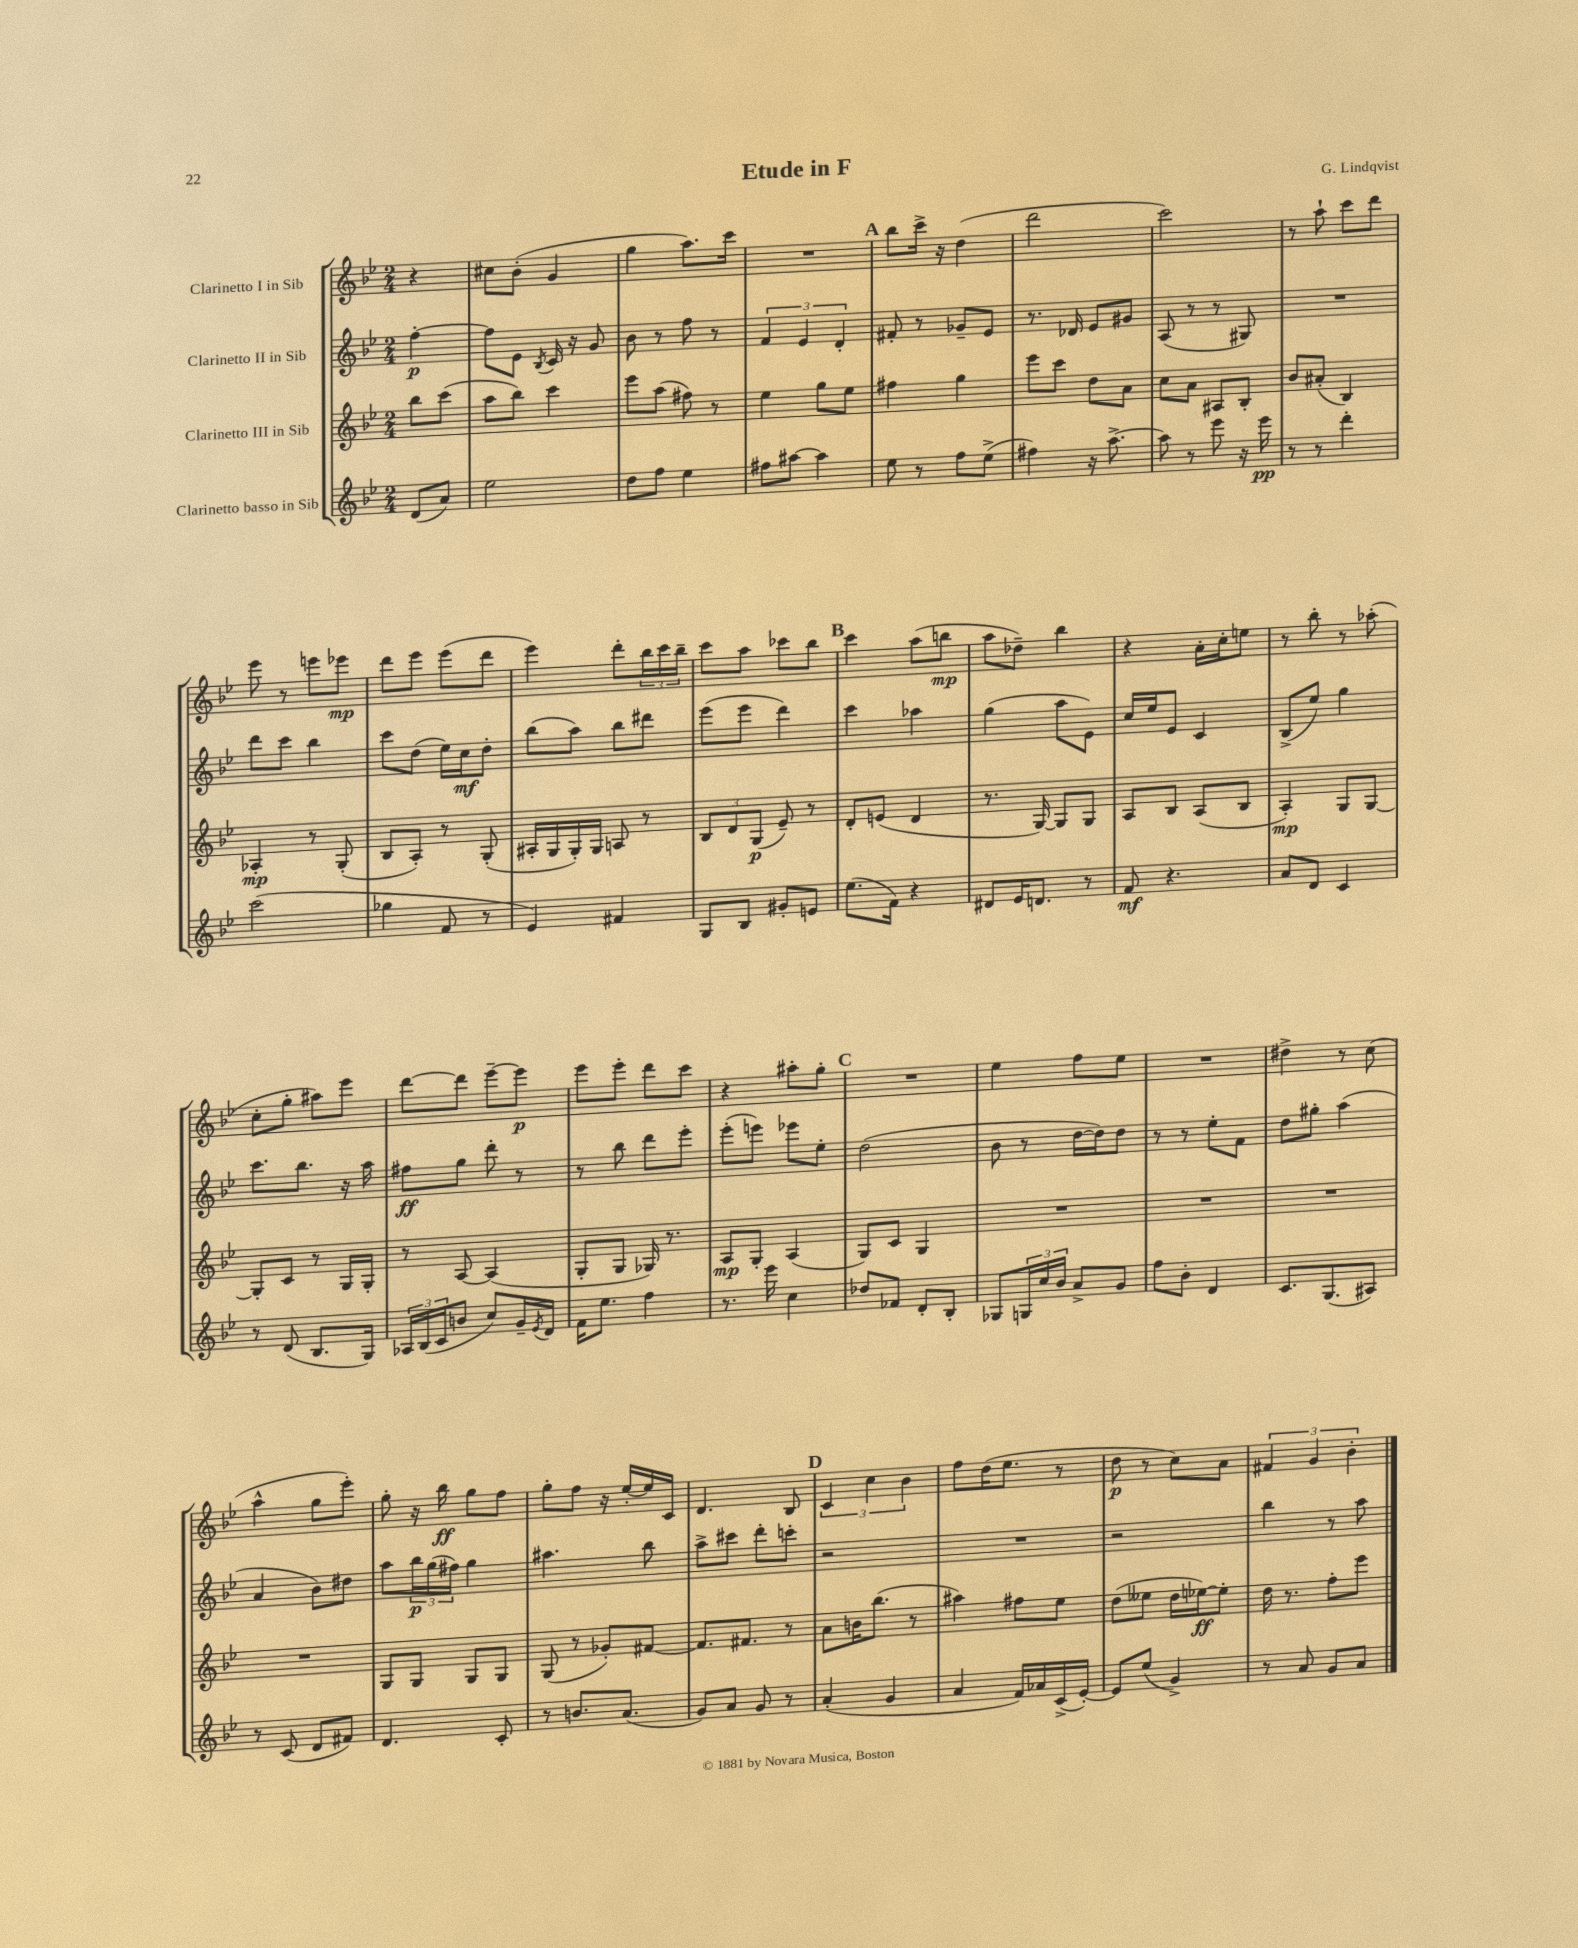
\header { title = "Etude in F" composer = "G. Lindqvist" }
<<
\new StaffGroup <<
\new Staff = "s0" \with { instrumentName = "Clarinetto I in Sib" } {
    \clef treble \key bes \major \numericTimeSignature \time 2/4 \partial 4
    r4 |
    cis''8 bes'8-.( g'4 |
    g''4 a''8.) c'''16 |
    R2 |
    \mark \markup { \bold "A" } bes''8 c'''16-> r16 d''4( |
    d'''2 |
    c'''2) |
    r8 a''8-! c'''8 d'''8 |
    ees'''8 r8 e'''8 ees'''8\mp |
    d'''8 ees'''8 ees'''8( d'''8 |
    ees'''4) d'''8-. \tuplet 3/2 { bes''16 c'''16 bes''16-- } |
    c'''8 a''8 ces'''8 bes''8 |
    \mark \markup { \bold "B" } c'''4 a''8( b''8\mp |
    a''8 des''8--) bes''4 |
    r4 a'16-. c''16-. e''8 |
    r8 bes''8-. r8 aes''8-.( |
    c''8-. g''8-. ais''8) ees'''8 |
    d'''8~ d'''8 ees'''8~-- ees'''8\p |
    ees'''8 ees'''8-. d'''8 c'''8 |
    r4 ais''8-. g''8-. |
    \mark \markup { \bold "C" } R2 |
    ees''4 f''8 ees''8 |
    R2 |
    dis''4-> r8 c''8( |
    a''4-^ g''8 ees'''8-.) |
    g''8-. r16 bes''16\ff g''8 f''8 |
    g''8-. f''8 r16 ees''16~-. ees''16 c'16 |
    d'4. bes8 |
    \mark \markup { \bold "D" } \tuplet 3/2 { c'4 c''4 bes'4 } |
    f''8 d''16( ees''8. r8 |
    d''8\p r8 c''8) a'8 |
    \tuplet 3/2 { fis'4 g'4 bes'4-. } \bar "|." |
}
\new Staff = "s1" \with { instrumentName = "Clarinetto II in Sib" } {
    \clef treble \key bes \major \numericTimeSignature \time 2/4 \partial 4
    f''4~-.\p |
    f''8 ees'8 \acciaccatura { bes8 } c'16 r16 g'8 |
    bes'8 r8 f''8 r8 |
    \tuplet 3/2 { f'4 ees'4 d'4-. } |
    \mark \markup { \bold "A" } fis'8-. r8 ges'8-- ees'8 |
    r8. des'16 ees'8 gis'8 |
    a8( r8 r8 gis8) |
    R2 |
    d'''8 c'''8 bes''4 |
    c'''8 d''8( ees''16) c''16\mf d''8-. |
    bes''8( a''8) bes''8 dis'''8 |
    ees'''8( ees'''8 d'''4) |
    \mark \markup { \bold "B" } c'''4 aes''4 |
    g''4( a''8 ees'8) |
    c''16 ees''16 ees'8 c'4 |
    bes8->( ees''8) g''4 |
    c'''8. bes''8. r16 a''16 |
    fis''8\ff g''8 d'''8-. r8 |
    r8 bes''8 d'''8 ees'''8-. |
    ees'''8-.( e'''8) ees'''8 ees''8-. |
    \mark \markup { \bold "C" } d''2( |
    bes'8 r8 d''16~ d''16) d''8 |
    r8 r8 ees''8-. f'8 |
    d''8 gis''8-. a''4( |
    a'4 bes'8) dis''8 |
    a''8 \tuplet 3/2 { bes''16\p g''16( fis''16) } g''4 |
    ais''4. bes''8 |
    a''8-> cis'''8 d'''8-. c'''8-. |
    \mark \markup { \bold "D" } r2 |
    R2 |
    r2 |
    bes''4 r8 a''8 \bar "|." |
}
\new Staff = "s2" \with { instrumentName = "Clarinetto III in Sib" } {
    \clef treble \key bes \major \numericTimeSignature \time 2/4 \partial 4
    bes''8 c'''8( |
    a''8 bes''8) c'''4 |
    ees'''8 a''8( fis''8) r8 |
    ees''4 g''8 ees''8 |
    \mark \markup { \bold "A" } fis''4 g''4 |
    ees'''8 c'''8 d''8 a'8 |
    c''8 a'8 ais8 bes8-. |
    bes'8 ais'8-.( bes4) |
    aes4-.\mp r8 g8-.( |
    bes8 a8-.) r8 g8-.( |
    ais16-. g16 g16-.) g16 a8 r8 |
    \tuplet 3/2 { bes8 d'8 g8\p( } ees'8--) r8 |
    \mark \markup { \bold "B" } d'8-. e'8( d'4 |
    r8. g16~) g8 g8 |
    a8 bes8 a8( bes8 |
    a4-.\mp) g8 g8~ |
    g8-. c'8 r8 g16 g16-. |
    r8 a8~ a4( |
    g8-. g8 ges16) r8. |
    a8\mp g8-. a4( |
    \mark \markup { \bold "C" } g8) c'8 g4 |
    R2 |
    R2 |
    R2 |
    R2 |
    g8 g8 g8 g8 |
    g8( r8 ges'8-.) fis'8~ |
    fis'8. fis'8. r8 |
    \mark \markup { \bold "D" } a'8 b'16 bes''8.( r8 |
    ais''4) fis''8 ees''8 |
    d''8( eeses''8 d''16 ees''16~\ff) ees''8-. |
    d''16 r8. f''8-. ees'''8 \bar "|." |
}
\new Staff = "s3" \with { instrumentName = "Clarinetto basso in Sib" } {
    \clef treble \key bes \major \numericTimeSignature \time 2/4 \partial 4
    d'8( a'8) |
    ees''2 |
    d''8 f''8 ees''4 |
    fis''8 ais''8~ ais''4 |
    \mark \markup { \bold "A" } ees''8 r8 f''8 ees''8->( |
    fis''4) r16 a''8.~-> |
    a''8 r8 ees'''8 r16 ees'''16\pp |
    r8 r8 d'''4-. |
    c'''2( |
    ges''4 f'8 r8 |
    ees'4) fis'4 |
    g8 bes8 gis'8-. e'8 |
    \mark \markup { \bold "B" } ees''8.( f'16) r4 |
    dis'8 ees'16 d'8. r8 |
    f'8\mf r4. |
    a'8 d'8 c'4 |
    r8 d'8( bes8. g16) |
    \tuplet 3/2 { aes16 bes16( c'16 } b'8 c''8) g'16-- \acciaccatura { ees'8 } d'16 |
    f'16 ees''8. f''4 |
    r8. ees'''16 c''4 |
    \mark \markup { \bold "C" } des''8 fes'8 d'8-. bes8-. |
    ges8 \tuplet 3/2 { g16 c''16 bes'16 } a'8-> g'8 |
    f''8 bes'8-. d'4 |
    c'8. g8.( ais8) |
    r8 c'8( d'8 fis'8) |
    d'4. c'8-. |
    r8 b'8. a'8.( |
    g'8) a'8 g'8 r8 |
    \mark \markup { \bold "D" } a'4-.( g'4 |
    a'4 f'16) aes'16 c'16->( ees'16~-.) |
    ees'8 ees''8( g'4->) |
    r8 a'8 g'8 a'8 \bar "|." |
}
>>
>>
\layout { \context { \Score \remove "Bar_number_engraver" } }
